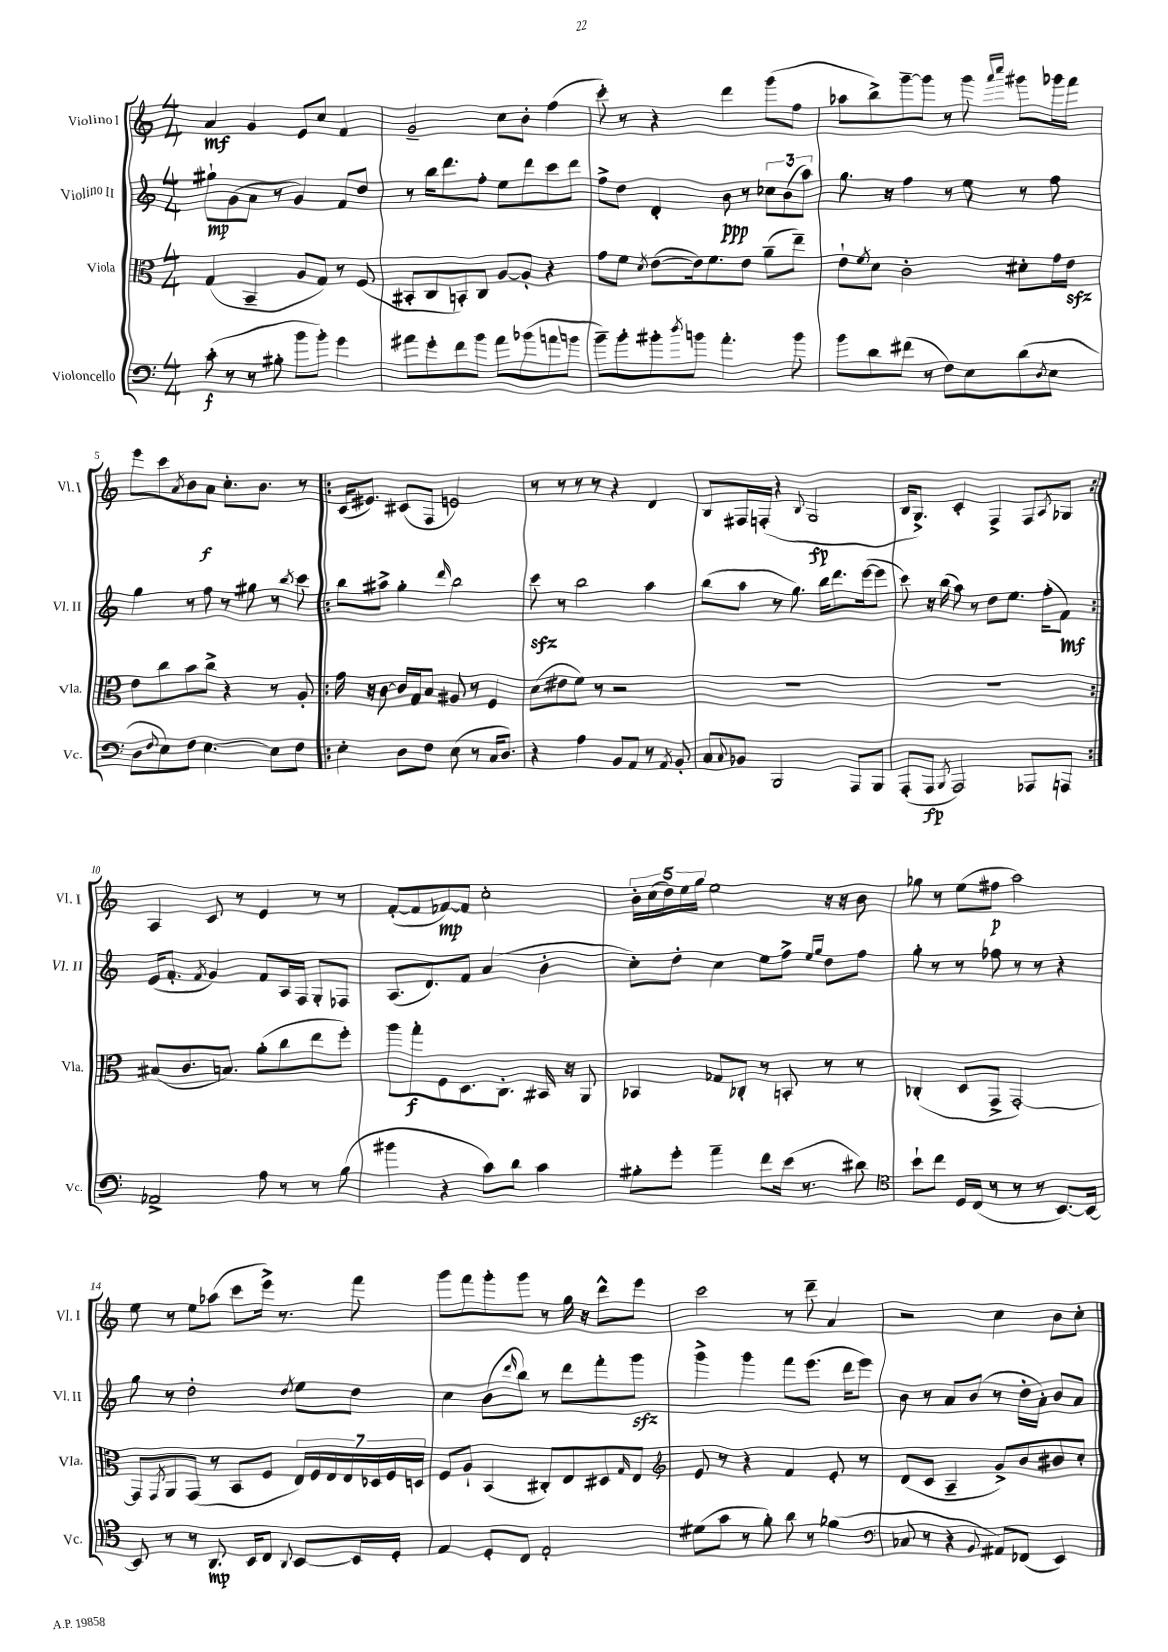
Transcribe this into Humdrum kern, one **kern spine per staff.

**kern	**kern	**kern	**kern
*staff4	*staff3	*staff2	*staff1
*clefF4	*clefC3	*clefG2	*clefG2
*k[]	*k[]	*k[]	*k[]
*M4/4	*M4/4	*M4/4	*M4/4
(8c'\	(4G/	8gg#`\L	4a/
8r	.	(8g\	.
8r	4BB~/	8a\J	4g/
8B#'\	.	8r	.
8b\L	8A/L	4g/)	8e/L
8b'\J)	8G/J)	.	8cc/J
4g\	8r	8f/L	4f/
.	(8F/	8dd/J	.
=	=	=	=
8a#\L	8BB#'/L	8r	2g~/
8g'\	8C/	16bb\LK	.
.	.	8.ddd\	.
8f\	8BB'/)	.	.
8b\J	8C/J	8ff'\J	.
8a#\L	[8A/L	8ee\L	8cc\L
(8b-\	8A'/]J	8ddd\	8b'\J
8a\	4r	8ccc\	(4ff\
8b\J	.	8ddd\J	.
=	=	=	=
8b~\L)	8g\L	8ff^\L	8ccc'\)
8b'\	8f\J	8dd\J	8r
.	8qd/	.	.
8b#'\	([8e\L	4d'/	4r
8qdd/	.	.	.
8b\J	16e\]k)	.	.
.	8.f\	.	.
4.a'\	.	8b\	4ddd\
.	8e\J	8r	.
.	(8a~\L	12cc-\L	(8ggg\L
.	.	(12b\	.
8b\	8ee~\J)	.	8ff\J
.	.	12aa\J)	.
=	=	=	=
8b\L	8e`\L	8.gg\	8aa-\L
.	8qf/	.	.
8d\	8d\J	.	8bb^\)
.	.	16r	.
(8f#\J	2c'\	4ff\	[8ggg~\
8r	.	.	8ggg\]J
8F\L)	.	8r	8r
8E\	.	8ee\	8ggg\
.	.	.	16qqaaa/LL
.	.	.	16qqcccc/JJ
(8d\	8d#'\L	8r	8ggg#\L
8qD/	.	.	.
8E\J	16g\L	8ff\	16ggg-\L
.	16e\JJ	.	16fff\JJ
=	=	=	=
8D\L	8e\L	4gg\	8eee\L
8qqF/	.	.	.
8E\)	8cc\	.	8ccc\
.	.	.	8qa/
8F\J	8b\	8r	8b\
[4.E\	8cc^\J	8ff\	8a\J
.	4r	8r	8.cc'\L
.	.	8gg#\	.
.	.	.	8.b\J
8E\]L	8r	8r	.
.	.	8qbb/	.
8F\J	8A'/	8ccc\	8r
=!|:	=!|:	=!|:	=!|:
4E'\	16g\	8bb\L	(16c/LK
.	16r	.	8.e#/J)
.	[8c\	8aa#^\J	.
8D\L	16c/]LL	4gg'\	(8c#/L
.	16G/J	.	.
8F\J	8B/J	.	8F/J
.	.	16qqddd/	.
(8E\	8A#/	2bb\	2e/)
8r	8r	.	.
16C/LK	4F/	.	.
8.D/J)	.	.	.
=	=	=	=
4r	(8d\L	8ccc\	8r
.	8e#\	8r	8r
4A\	8f\J)	2bb\	8r
.	8r	.	8r
8BB/L	2r	.	4r
8AA/J	.	.	.
8r	.	4aa\	4d/
8qAA/	.	.	.
8BB'/	.	.	.
=	=	=	=
8C/L	1r	(8bb\L	8B/L
8qqC/	.	.	.
8BB-/J	.	8aa\J	16F#/L
.	.	.	(16F'/JJ
2BBB/	.	8r	4r
.	.	8.gg\)	.
.	.	.	8qqB/
.	.	.	2G/
.	.	16bb\LK	.
.	.	8.ddd\	.
8AAA/L	.	.	.
.	.	([16eee\k	.
8BBB/J	.	8eee\]J	.
=	=	=	=
(8AAA'/L	1r	8ccc\)	16B/LK
.	.	.	8.G^/J)
8AAA/J	.	16r	.
.	.	(16bb\	.
8qBBB/	.	.	.
2AAA/)	.	8aa\)	4c'/
.	.	8r	.
.	.	8dd\L	4F^/
.	.	8.ee\J	.
8AAA-/L	.	.	8F/L
.	.	(16ff'\LK	.
.	.	.	8qA/
8AAA/J	.	8f\J)	8G-/J
=:|!	=:|!	=:|!	=:|!
2AA-^/	(8B#/L	(16e/LK	4A/
.	.	8.f'/J	.
.	8.c/	.	.
.	.	8qf/	.
.	.	4g/)	8c/
.	8.B/J)	.	.
.	.	.	8r
8A\	(8a'\L	8f/L	4e/
8r	8cc\	16A/L	.
.	.	16F/JJ	.
8r	8ee\	8G'/L	8r
(8B\	8ff'\J)	8F-/J	8r
=	=	=	=
4b#\	8aa\L	(8.A/L	([8f'/L
.	8gg'\	.	8f/]
.	.	8.d/)	.
4r	8F\	.	[8f-/)
.	8.D\	8f/J	8f-/]J
8c\L)	.	(4a/	2cc'\
.	8.C'\J	.	.
8d\J	.	.	.
4c\	16BB#/	4b'\	.
.	16r	.	.
.	8AA/	.	.
=	=	=	=
8B#'\L	4BB-/	8cc'\L)	20b'\LL
.	.	.	(20cc\
.	.	.	20dd\)
8g'\J	.	8dd'\J	.
.	.	.	20ee\
.	.	.	20gg\JJ
4a~\	8G-/L	4cc\	2ee\
.	8C-'/J	.	.
8f\L	8r	8ee\L	.
(16e\Jk	8BB'/	8ff^\J	.
8.r	.	.	.
.	.	16qqee/LL	.
.	.	16qqgg/JJ	.
.	8r	8dd\L	16r
.	.	.	16r
8d#\)	8r	8ff\J	8b\
=	=	=	=
*clefC4	*	*	*
8b`\L	(4C-'/	8gg'\	8gg-\
8cc\J	.	8r	8r
16D/LL	8D/L	8r	(8ee\L
(16C/JJ	.	.	.
8r	8GG^/J	8ff-\	8ff#\J
8r	[2GG'/)	8r	2aa\)
8r	.	8r	.
[8.BB/L)	.	4r	.
16BB/_Jk	.	.	.
=	=	=	=
8BB/]	8GG/]L	8gg\	8ee\
.	8qGG/	.	.
8r	8AA/	8r	8r
8r	(8GG/J	2dd'\	8ee\L
8.AA/	8r	.	(8aa-\J
.	8BB/L	.	8ccc\L
16BB/LK	.	.	.
8C/J	8F/J	.	16eee^\Jk)
.	.	.	8.r
8qqAA/	.	8qdd/	.
[8BB/L	28E/LL)	8ee\L	.
.	28F/	.	.
.	28E/	.	.
.	28E/	.	.
16BB/]L	.	8dd\J	8fff\
.	28D-/	.	.
.	28F/	.	.
16D'/JJ	.	.	.
.	28D/JJ	.	.
=	=	=	=
4E/	8F/L	4cc\	8ggg\L
.	8A`/J	.	8fff\
8D'/L	(4BB/	(8b\L	8ggg'\
.	.	16qqddd/	.
8C/J	.	8bb\J)	8ggg\J
2E'/	8C#'/L)	8r	8r
.	8E/	8ddd\L	16gg\
.	.	.	16r
.	8D#/	8fff'\	8ddd^^\L
.	16qqG/	.	.
.	8E/J	8ggg\J	8eee\J
=	=	=	=
*	*clefG2	*	*
(8d#\L	8e/	4ggg^\	2ccc\
8g\J	8r	.	.
8r	4r	4ggg\	.
8f'\)	.	.	.
8a\	4f/	8fff\L	8r
8r	.	(8.eee\J	8ddd~\
(4f-\	8e'/	.	4a/
.	.	16ddd\LK	.
.	8r	8eee\J)	.
=	=	=	=
*clefF4	*	*	*
8C-/	(8d/L	8b\	2r
8r	8c/J	8r	.
4r	4A~/	8a/L	.
.	.	(8b/J	.
8qqBB/	.	.	.
8AA#/L)	8g^/L)	8r	4cc\
(8FF-/J	8b/	16dd'\LL	.
.	.	16a'\JJ)	.
4EE/)	8b#/	8b/L	8b\L
.	8cc'/J	8a/J	8cc'\J
==	==	==	==
*-	*-	*-	*-
